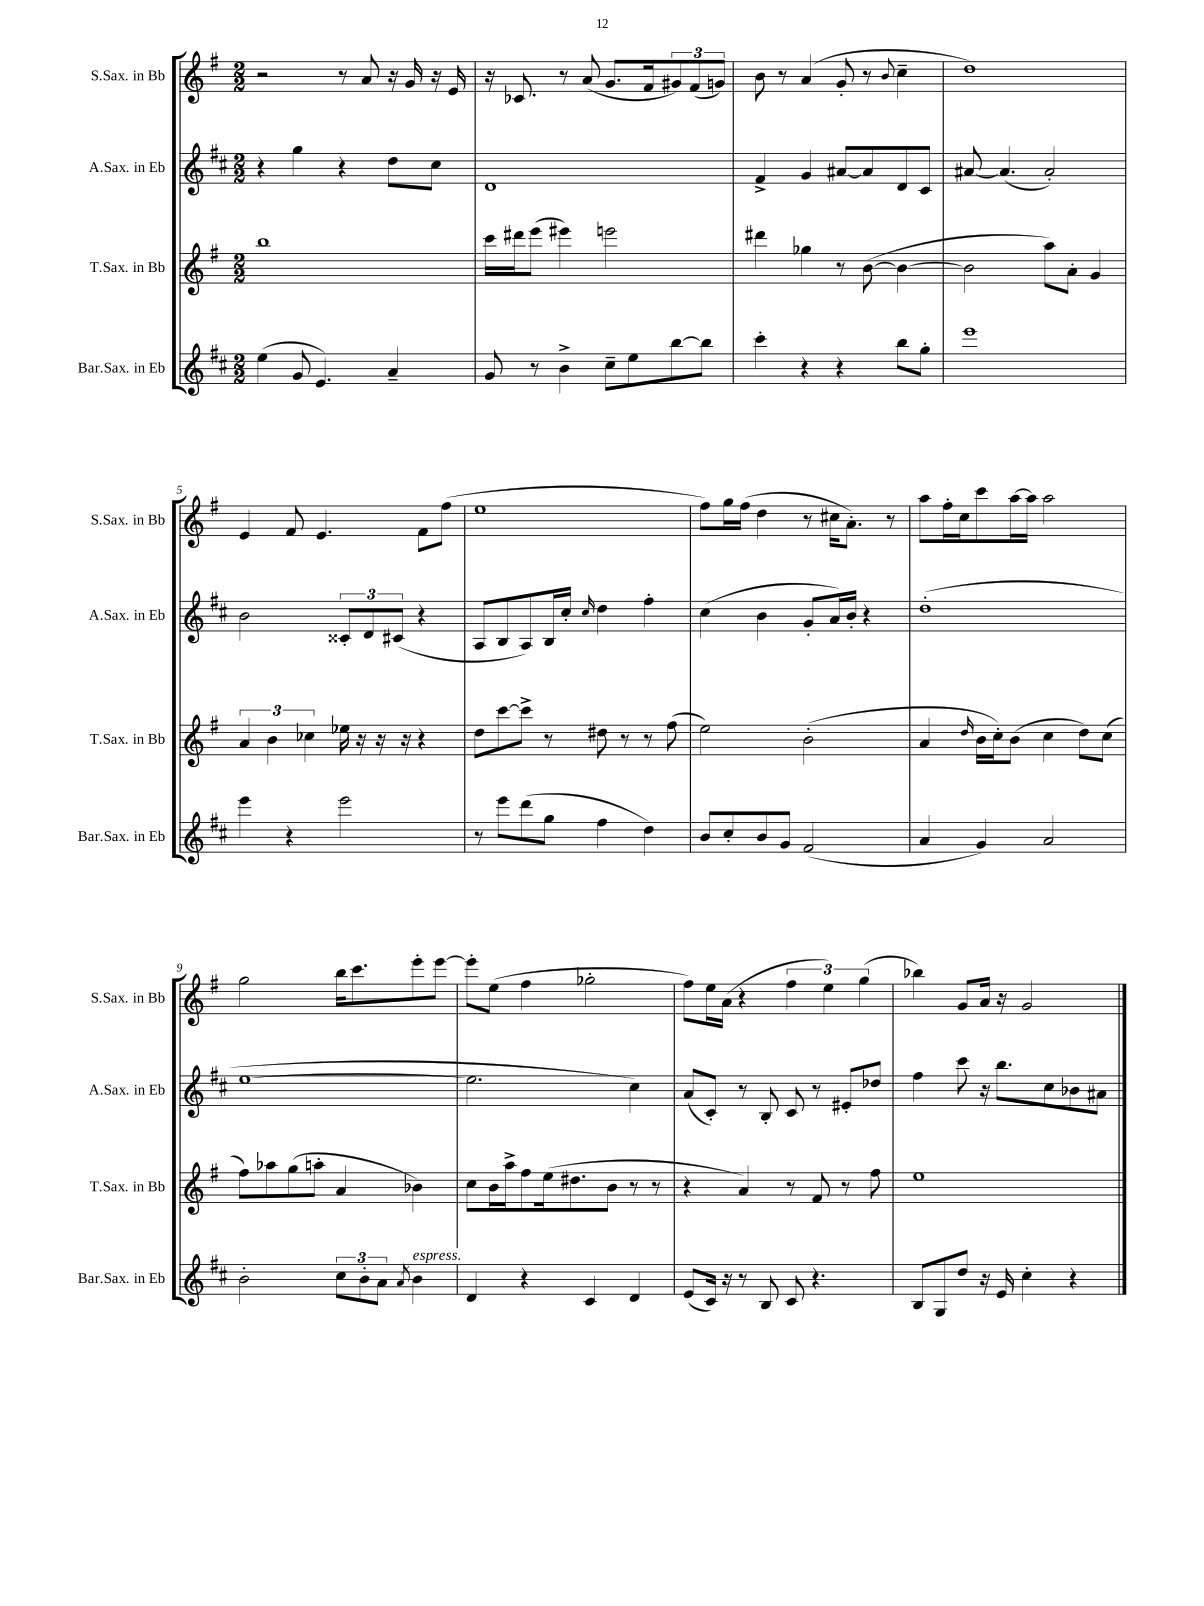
<<
\new StaffGroup <<
\new Staff = "s0" \with { instrumentName = "S.Sax. in Bb" shortInstrumentName = "S.Sax. in Bb" } {
    \clef treble \key g \major \numericTimeSignature \time 2/2
    r2 r8 a'8 r16 g'16 r16 e'16 |
    r16 ces'8. r8 a'8( g'8. fis'16 \tuplet 3/2 { gis'8) fis'8( g'8) } |
    b'8 r8 a'4( g'8-. r8 \appoggiatura { b'8 } c''4-- |
    d''1) |
    e'4 fis'8 e'4. fis'8 fis''8( |
    e''1 |
    fis''8) g''16 fis''16( d''4 r8 cis''16 a'8.-.) r8 |
    a''8 fis''16-. c''16 c'''8 a''16~ a''16 a''2 |
    g''2 b''16 c'''8. e'''8-. e'''8~ |
    e'''8-. e''8( fis''4 ges''2-. |
    fis''8) e''16 a'16( r4 \tuplet 3/2 { fis''4 e''4) g''4( } |
    bes''4) g'8 a'16 r16 g'2 \bar "|." |
}
\new Staff = "s1" \with { instrumentName = "A.Sax. in Eb" shortInstrumentName = "A.Sax. in Eb" } {
    \clef treble \key d \major \numericTimeSignature \time 2/2
    r4 g''4 r4 d''8 cis''8 |
    d'1 |
    fis'4-> g'4 ais'8~ ais'8 d'8 cis'8 |
    ais'8~ ais'4.( ais'2-.) |
    b'2 \tuplet 3/2 { cisis'8-. d'8 cis'8( } r4 |
    a8 b8 a8) b16 cis''16-. \grace { cis''16 } d''4 fis''4-. |
    cis''4( b'4 g'8-. a'16) b'16-. r4 |
    d''1-.( |
    e''1~ |
    e''2. cis''4) |
    a'8( cis'8-.) r8 b8-. cis'8 r8 eis'8-. des''8 |
    fis''4 cis'''8 r16 b''8. cis''8 bes'8 ais'8 \bar "|." |
}
\new Staff = "s2" \with { instrumentName = "T.Sax. in Bb" shortInstrumentName = "T.Sax. in Bb" } {
    \clef treble \key g \major \numericTimeSignature \time 2/2
    b''1 |
    c'''16 dis'''16 e'''8( eis'''4) e'''2 |
    dis'''4 ges''4 r8 b'8~( b'4~ |
    b'2 a''8) a'8-. g'4 |
    \tuplet 3/2 { a'4 b'4 ces''4 } ees''16 r16 r16 r16 r4 |
    d''8 c'''8~ c'''8-> r8 dis''8 r8 r8 fis''8( |
    e''2) b'2-.( |
    a'4 \grace { d''16 } b'16 c''16-.) b'8( c''4 d''8) c''8( |
    fis''8) aes''8 g''8( a''8-. a'4 bes'4) |
    c''8 b'16 a''16-> fis''8 e''16( dis''8. b'8 r8 r8 |
    r4 a'4) r8 fis'8 r8 fis''8 |
    e''1 \bar "|." |
}
\new Staff = "s3" \with { instrumentName = "Bar.Sax. in Eb" shortInstrumentName = "Bar.Sax. in Eb" } {
    \clef treble \key d \major \numericTimeSignature \time 2/2
    e''4( g'8 e'4.) a'4-- |
    g'8 r8 b'4-> cis''8-- e''8 b''8~ b''8 |
    cis'''4-. r4 r4 b''8 g''8-. |
    e'''1 |
    e'''4 r4 e'''2 |
    r8 e'''8 d'''8( g''8 fis''4 d''4) |
    b'8 cis''8-. b'8 g'8 fis'2( |
    a'4 g'4) a'2 |
    b'2-. \tuplet 3/2 { cis''8 b'8-. a'8 } \acciaccatura { a'8 } b'4^\markup { \italic "espress." } |
    d'4 r4 cis'4 d'4 |
    e'8( cis'16) r16 r8 b8 cis'8 r4. |
    b8 g8 d''8 r16 e'16 cis''4-. r4 \bar "|." |
}
>>
>>
